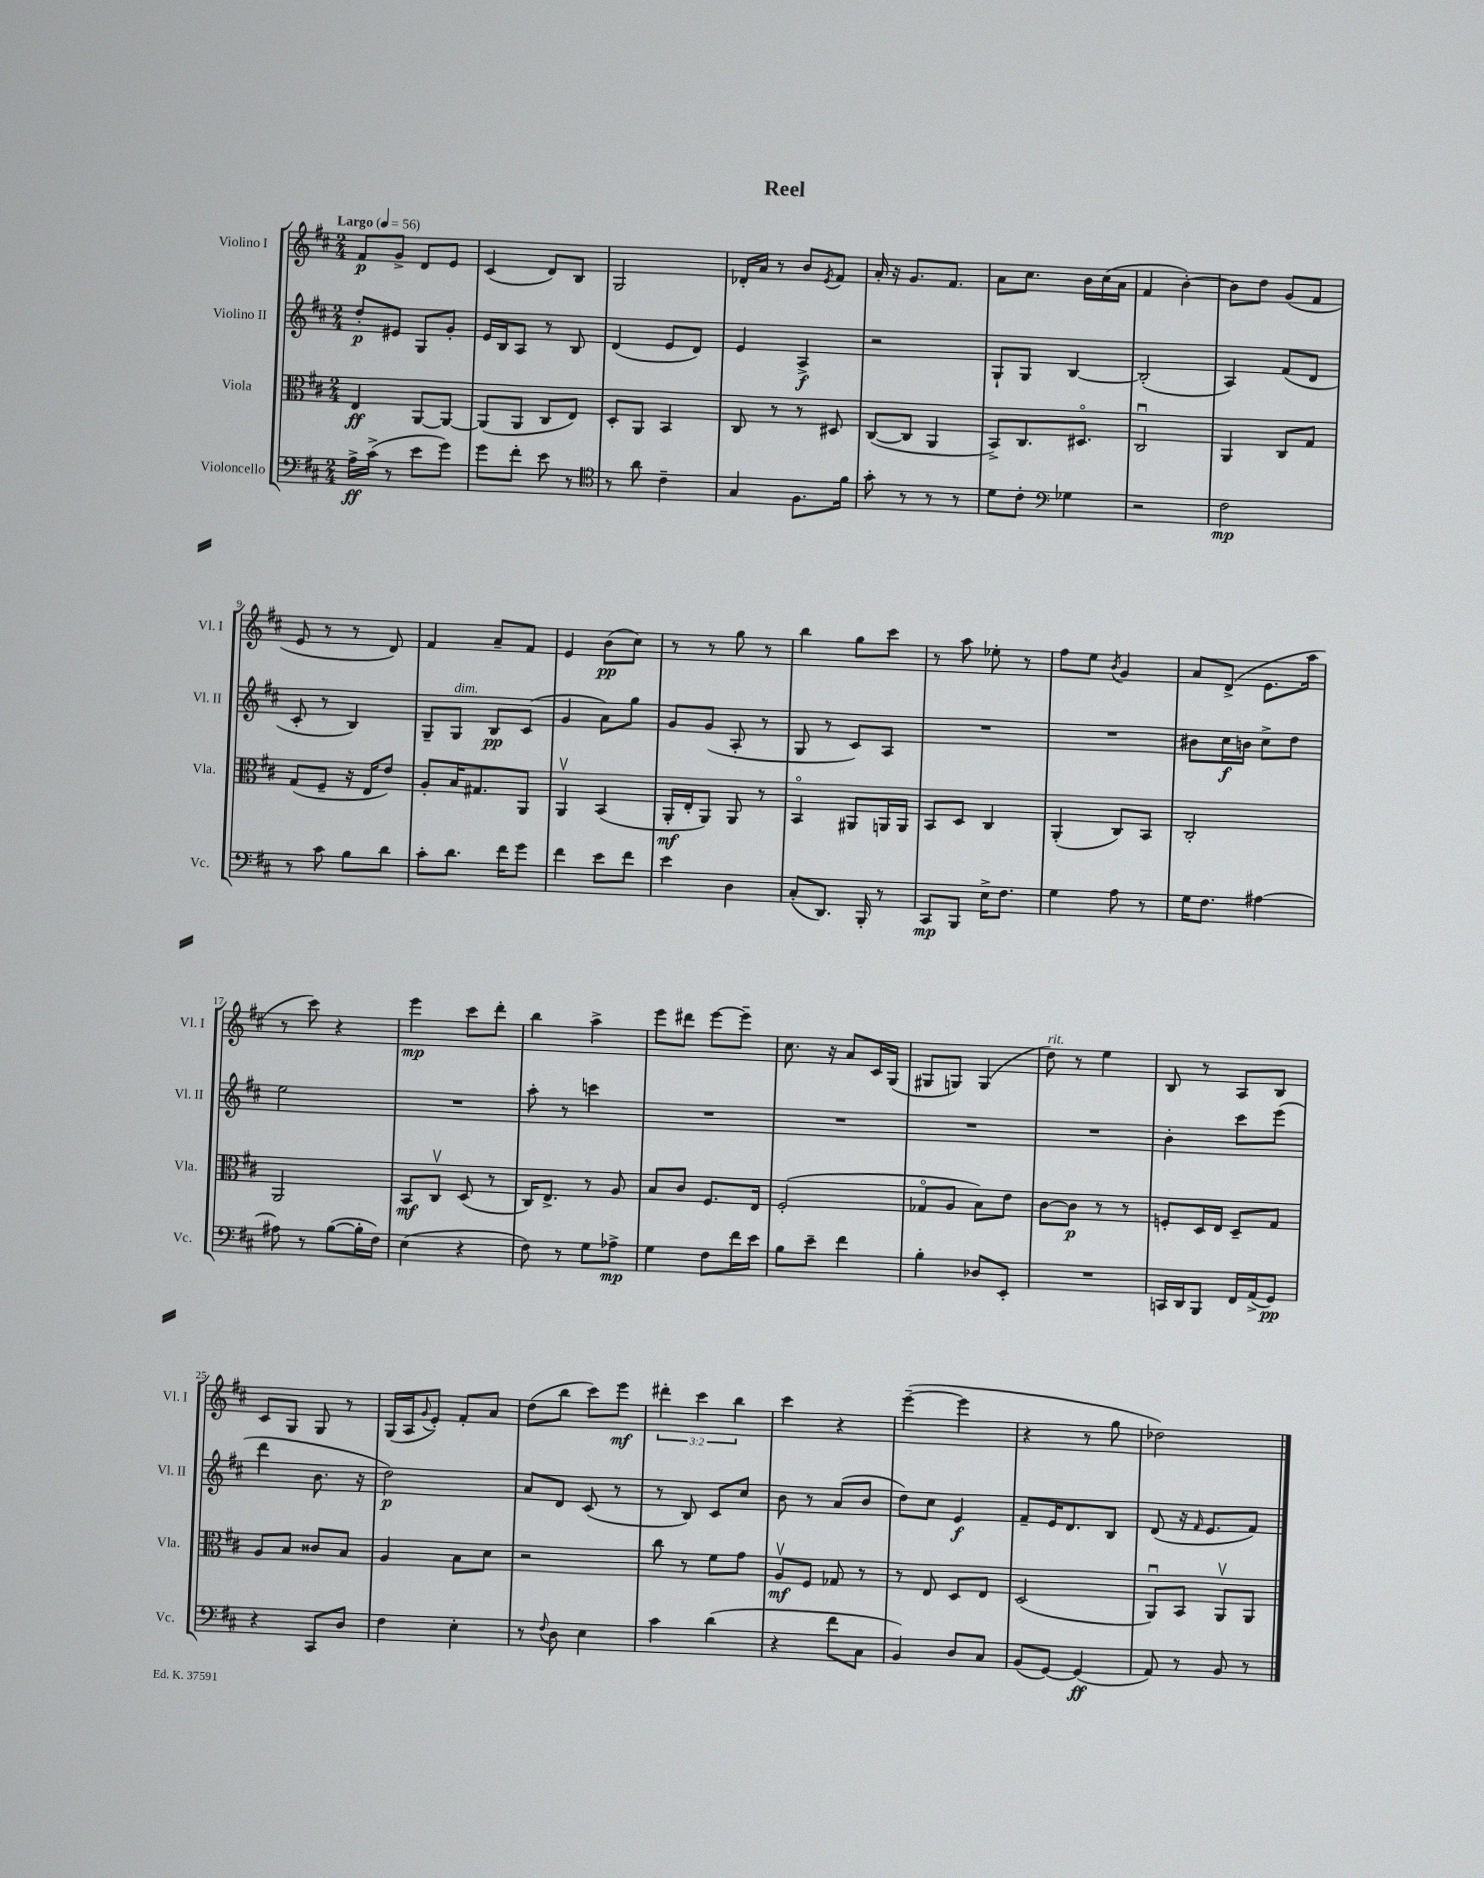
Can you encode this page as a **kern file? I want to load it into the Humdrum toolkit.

**kern	**dynam	**kern	**dynam	**kern	**dynam	**kern	**dynam
*part4	*part4	*part3	*part3	*part2	*part2	*part1	*part1
*staff4	*staff4	*staff3	*staff3	*staff2	*staff2	*staff1	*staff1
*I"Violoncello	*	*I"Viola	*	*I"Violino II	*	*I"Violino I	*
*I'Vc.	*	*I'Vla.	*	*I'Vl. II	*	*I'Vl. I	*
*clefF4	*	*clefC3	*	*clefG2	*	*clefG2	*
*k[f#c#]	*	*k[f#c#]	*	*k[f#c#]	*	*k[f#c#]	*
*M2/4	*	*M2/4	*	*M2/4	*	*M2/4	*
*MM56	*	*MM56	*	*MM56	*	*MM56	*
=1	=1	=1	=1	=1	=1	=1	=1
!	!	!	!	!	!	!LO:TX:a:B:t=Largo	!
16A^\LL	ff	4E/	ff	8dd'/L	p	8f#/L	p
(16c#^\JJ	.	.	.	.	.	.	.
8r	.	.	.	8e#X/J	.	8g^/J	.
8e\L	.	[8AA/L	.	8G/L	.	8d/L	.
8g\J)	.	8AA/J_	.	8g'/J	.	8e/J	.
=2	=2	=2	=2	=2	=2	=2	=2
8g\L	.	(8AA/L]	.	16e/LL	.	(4c#/	.
.	.	.	.	16B/J	.	.	.
8f#'\J	.	8AA/J	.	8A/J	.	.	.
8e\	.	8C#/L	.	8r	.	8d/L)	.
8r	.	8E/J)	.	8B/	.	8B/J	.
=3	=3	=3	=3	=3	=3	=3	=3
*clefC4	*	*	*	*	*	*	*
8r	.	8D'/L	.	(4d/	.	2G/	.
8a\	.	8AA/J	.	.	.	.	.
4c#~\	.	4BB/	.	8e/L	.	.	.
.	.	.	.	8d/J)	.	.	.
=4	=4	=4	=4	=4	=4	=4	=4
4G/	.	8C#/	.	4e/	.	16d-X'/LL	.
.	.	.	.	.	.	16a/JJ	.
.	.	8r	.	.	.	8r	.
8.F#\L	.	8r	.	4A^/	f	8b/L	.
.	.	.	.	.	.	8qe/	.
.	.	8D#X/	.	.	.	8f#/J	.
16f#\Jk	.	.	.	.	.	.	.
=5	=5	=5	=5	=5	=5	=5	=5
8g'\	.	([8C#/L	.	2r	.	16a'/	.
.	.	.	.	.	.	16r	.
8r	.	8C#/J]	.	.	.	8.g/L	.
8r	.	4AA/	.	.	.	.	.
.	.	.	.	.	.	8.f#/J	.
8r	.	.	.	.	.	.	.
=6	=6	=6	=6	=6	=6	=6	=6
8d\L	.	8BB^/L)	.	8G`/L	.	8a\L	.
8c#'\J	.	8.C#/	.	8G/J	.	8.cc#\J	.
*clefF4	*	*	*	*	*	*	*
4G-X\	.	.	.	[4B/	.	.	.
.	.	8.D#X/J	.	.	.	16b\LL	.
.	.	.	.	.	.	(16cc#\	.
.	.	.	.	.	.	16a\JJ	.
=7	=7	=7	=7	=7	=7	=7	=7
2r	.	2C#u/	.	(2B'/]	.	4f#/	.
.	.	.	.	.	.	[4b'\)	.
=8	=8	=8	=8	=8	=8	=8	=8
2F#\	mp	4AA/	.	4A/)	.	8b\L]	.
.	.	.	.	.	.	8dd\J	.
.	.	8C#/L	.	(8f#/L	.	(8g/L	.
.	.	8G/J	.	8d/J	.	8f#/J	.
!!LO:LB:g=z
=9	=9	=9	=9	=9	=9	=9	=9
8r	.	(8G/L	.	8c#'/	.	8e/	.
8c#\	.	8F#~/J	.	8r	.	8r	.
8B\L	.	16r	.	4B/)	.	8r	.
.	.	16E/KL	.	.	.	.	.
8d\J	.	8e/J)	.	.	.	8d/)	.
=10	=10	=10	=10	=10	=10	=10	=10
8c#'\L	.	8A'/L	.	8G~/L	.	4f#/	.
!	!	!	!	!LO:TX:a:i:t=dim.	!	!	!
8.d\J	.	16B/K	.	8G/J	.	.	.
.	.	8.G#X/	.	.	.	.	.
.	.	.	.	8B/L	pp	8a~/L	.
16f#\KL	.	.	.	.	.	.	.
8g\J	.	8AA/J	.	(8c#/J	.	8f#/J	.
=11	=11	=11	=11	=11	=11	=11	=11
4f#\	.	4AAv/	.	4g/	.	4e/	.
8e\L	.	(4BB/	.	8a\L)	.	(8b\L	pp
8f#\J	.	.	.	8gg\J	.	8cc#\J)	.
=12	=12	=12	=12	=12	=12	=12	=12
4e\	.	16AA'/LL	mf	8g/L	.	8r	.
.	.	16E'/J	.	.	.	.	.
.	.	8AA/J)	.	(8g/J	.	8r	.
4D\	.	8AA/	.	8A'/	.	8gg\	.
.	.	8r	.	8r	.	8r	.
=13	=13	=13	=13	=13	=13	=13	=13
(8C#'/L	.	4BB/	.	8G/	.	4bb\	.
8.DD/J)	.	.	.	8r	.	.	.
.	.	8AA#X/L	.	8c#/L)	.	8gg\L	.
16BBB'/	.	.	.	.	.	.	.
8r	.	16AAn/L	.	8A/J	.	8ccc#\J	.
.	.	16AA/JJ	.	.	.	.	.
=14	=14	=14	=14	=14	=14	=14	=14
8CC#/L	mp	8BB/L	.	2r	.	8r	.
8BBB/J	.	8D/J	.	.	.	8aa\	.
16E^\KL	.	4C#/	.	.	.	8ee-X'\	.
8.F#\J	.	.	.	.	.	.	.
.	.	.	.	.	.	8r	.
=15	=15	=15	=15	=15	=15	=15	=15
4G\	.	(4AA'/	.	2r	.	8ff#\L	.
.	.	.	.	.	.	8ee\J	.
.	.	.	.	.	.	8qb/	.
8A\	.	8C#/L)	.	.	.	4g/	.
8r	.	8BB/J	.	.	.	.	.
=16	=16	=16	=16	=16	=16	=16	=16
16G\KL	.	2C#'/	.	8b#X\L	.	8a/L	.
8.F#\J	.	.	.	.	.	.	.
.	.	.	.	16cc#\L	f	(8d^/J	.
.	.	.	.	16bn\JJ	.	.	.
[4A#X\	.	.	.	8cc#^\L	.	8.e\L	.
.	.	.	.	8dd\J	.	.	.
.	.	.	.	.	.	16aa\Jk	.
!!LO:LB:g=z
=17	=17	=17	=17	=17	=17	=17	=17
8A#X\]	.	2AA/	.	2ee\	.	8r	.
8r	.	.	.	.	.	8ccc#\)	.
([8B\L	.	.	.	.	.	4r	.
16B'\L]	.	.	.	.	.	.	.
16F#\JJ)	.	.	.	.	.	.	.
=18	=18	=18	=18	=18	=18	=18	=18
(4E\	.	8BB/L	mf	2r	.	4eee\	mp
.	.	8C#v/J	.	.	.	.	.
4r	.	(8D/	.	.	.	8ccc#\L	.
.	.	8r	.	.	.	8ddd'\J	.
=19	=19	=19	=19	=19	=19	=19	=19
8F#\)	.	16C#/KL)	.	8aa'\	.	4bb\	.
.	.	8.E^/J	.	.	.	.	.
8r	.	.	.	8r	.	.	.
8G\L	.	8r	.	4cccn\	.	4aa^\	.
8A-X^\J	mp	8A/	.	.	.	.	.
=20	=20	=20	=20	=20	=20	=20	=20
4G\	.	8B/L	.	2r	.	8eee\L	.
.	.	8c#/J	.	.	.	8ddd#X\J	.
8F#\L	.	8.F#/L	.	.	.	[8eee\L	.
16f#\L	.	.	.	.	.	8eee~\J]	.
16e\JJ	.	16E/Jk	.	.	.	.	.
=21	=21	=21	=21	=21	=21	=21	=21
8B\L	.	(2F#'/	.	2r	.	8.cc#\	.
8e~\J	.	.	.	.	.	.	.
.	.	.	.	.	.	16r	.
4f#\	.	.	.	.	.	8a/L	.
.	.	.	.	.	.	16c#/L	.
.	.	.	.	.	.	(16G/JJ	.
=22	=22	=22	=22	=22	=22	=22	=22
4B'\	.	8G-X/L	.	2r	.	8G#X/L	.
.	.	8A/J	.	.	.	8Gn/J)	.
8D-X/L	.	8B\L)	.	.	.	(4G/	.
8EE'/J	.	8e\J	.	.	.	.	.
=23	=23	=23	=23	=23	=23	=23	=23
!	!	!	!	!	!	!LO:TX:a:i:t=rit.	!
2r	.	[8c#\L	.	2r	.	8dd\)	.
.	.	8c#\J]	p	.	.	8r	.
.	.	8r	.	.	.	4ee\	.
.	.	8r	.	.	.	.	.
=24	=24	=24	=24	=24	=24	=24	=24
16CCn/LL	.	8Fn'/L	.	4b'\	.	8B/	.
16DD/J	.	.	.	.	.	.	.
8BBB/J	.	16D/L	.	.	.	8r	.
.	.	16E/JJ	.	.	.	.	.
16FF#/LL	.	8D~/L	.	8ccc#\L	.	8A/L	.
(16AA^/J	.	.	.	.	.	.	.
8GG/J)	pp	8G/J	.	(8eee\J	.	8B/J	.
!!LO:LB:g=z
=25	=25	=25	=25	=25	=25	=25	=25
4r	.	8A/L	.	4ddd\	.	8c#/L	.
.	.	8B/J	.	.	.	8G/J	.
8CC#/L	.	8c##X/L	.	8.b\	.	8G/	.
8D/J	.	8B/J	.	.	.	8r	.
.	.	.	.	16r	.	.	.
=26	=26	=26	=26	=26	=26	=26	=26
4F#\	.	4A/	.	2dd\)	p	(16G/LL	.
.	.	.	.	.	.	16A/J	.
.	.	.	.	.	.	8qqg/	.
.	.	.	.	.	.	8e'/J)	.
4E'\	.	8B\L	.	.	.	8f#'/L	.
.	.	8d\J	.	.	.	8a/J	.
=27	=27	=27	=27	=27	=27	=27	=27
8r	.	2r	.	8a/L	.	(8dd\L	.
8qqF#/	.	.	.	.	.	.	.
8D\	.	.	.	8d/J	.	8bb\J	.
4E\	.	.	.	(8c#/	.	8ccc#\L)	.
.	.	.	.	8r	.	8eee\J	mf
=28	=28	=28	=28	=28	=28	=28	=28
4c#\	.	8cc#\	.	8r	.	6ddd#X'\	.
.	.	8r	.	8B/)	.	.	.
.	.	.	.	.	.	6ccc#\	.
(4d\	.	8f#\L	.	8c#/L	.	.	.
.	.	.	.	.	.	6bb\	.
.	.	8g\J	.	8cc#/J	.	.	.
=29	=29	=29	=29	=29	=29	=29	=29
4r	.	8Av/L	mf	8b\	.	4ccc#\	.
.	.	8F#/J	.	8r	.	.	.
8f#\L	.	8G-X/	.	(8a/L	.	4r	.
8C#\J	.	8r	.	8b/J	.	.	.
=30	=30	=30	=30	=30	=30	=30	=30
4BB/)	.	8r	.	8dd\L)	.	([4eee~\	.
.	.	8E/	.	8cc#\J	.	.	.
8D/L	.	8D/L	.	4e/	f	4eee\]	.
8C#/J	.	8E/J	.	.	.	.	.
=31	=31	=31	=31	=31	=31	=31	=31
(8BB/L	.	(2D/	.	8f#~/L	.	4r	.
[8GG/J)	.	.	.	16e/K	.	.	.
.	.	.	.	8.d/	.	.	.
(4GG/]	ff	.	.	.	.	8r	.
.	.	.	.	8B/J	.	8gg\	.
=32	=32	=32	=32	=32	=32	=32	=32
8AA/)	.	8AAu/L)	.	(8d/	.	2dd-X\)	.
8r	.	8BB/J	.	16r	.	.	.
.	.	.	.	16qqf#/	.	.	.
.	.	.	.	8.e/L	.	.	.
8BB/	.	8AAv/L	.	.	.	.	.
8r	.	8AA/J	.	8f#/J)	.	.	.
==	==	==	==	==	==	==	==
*-	*-	*-	*-	*-	*-	*-	*-
